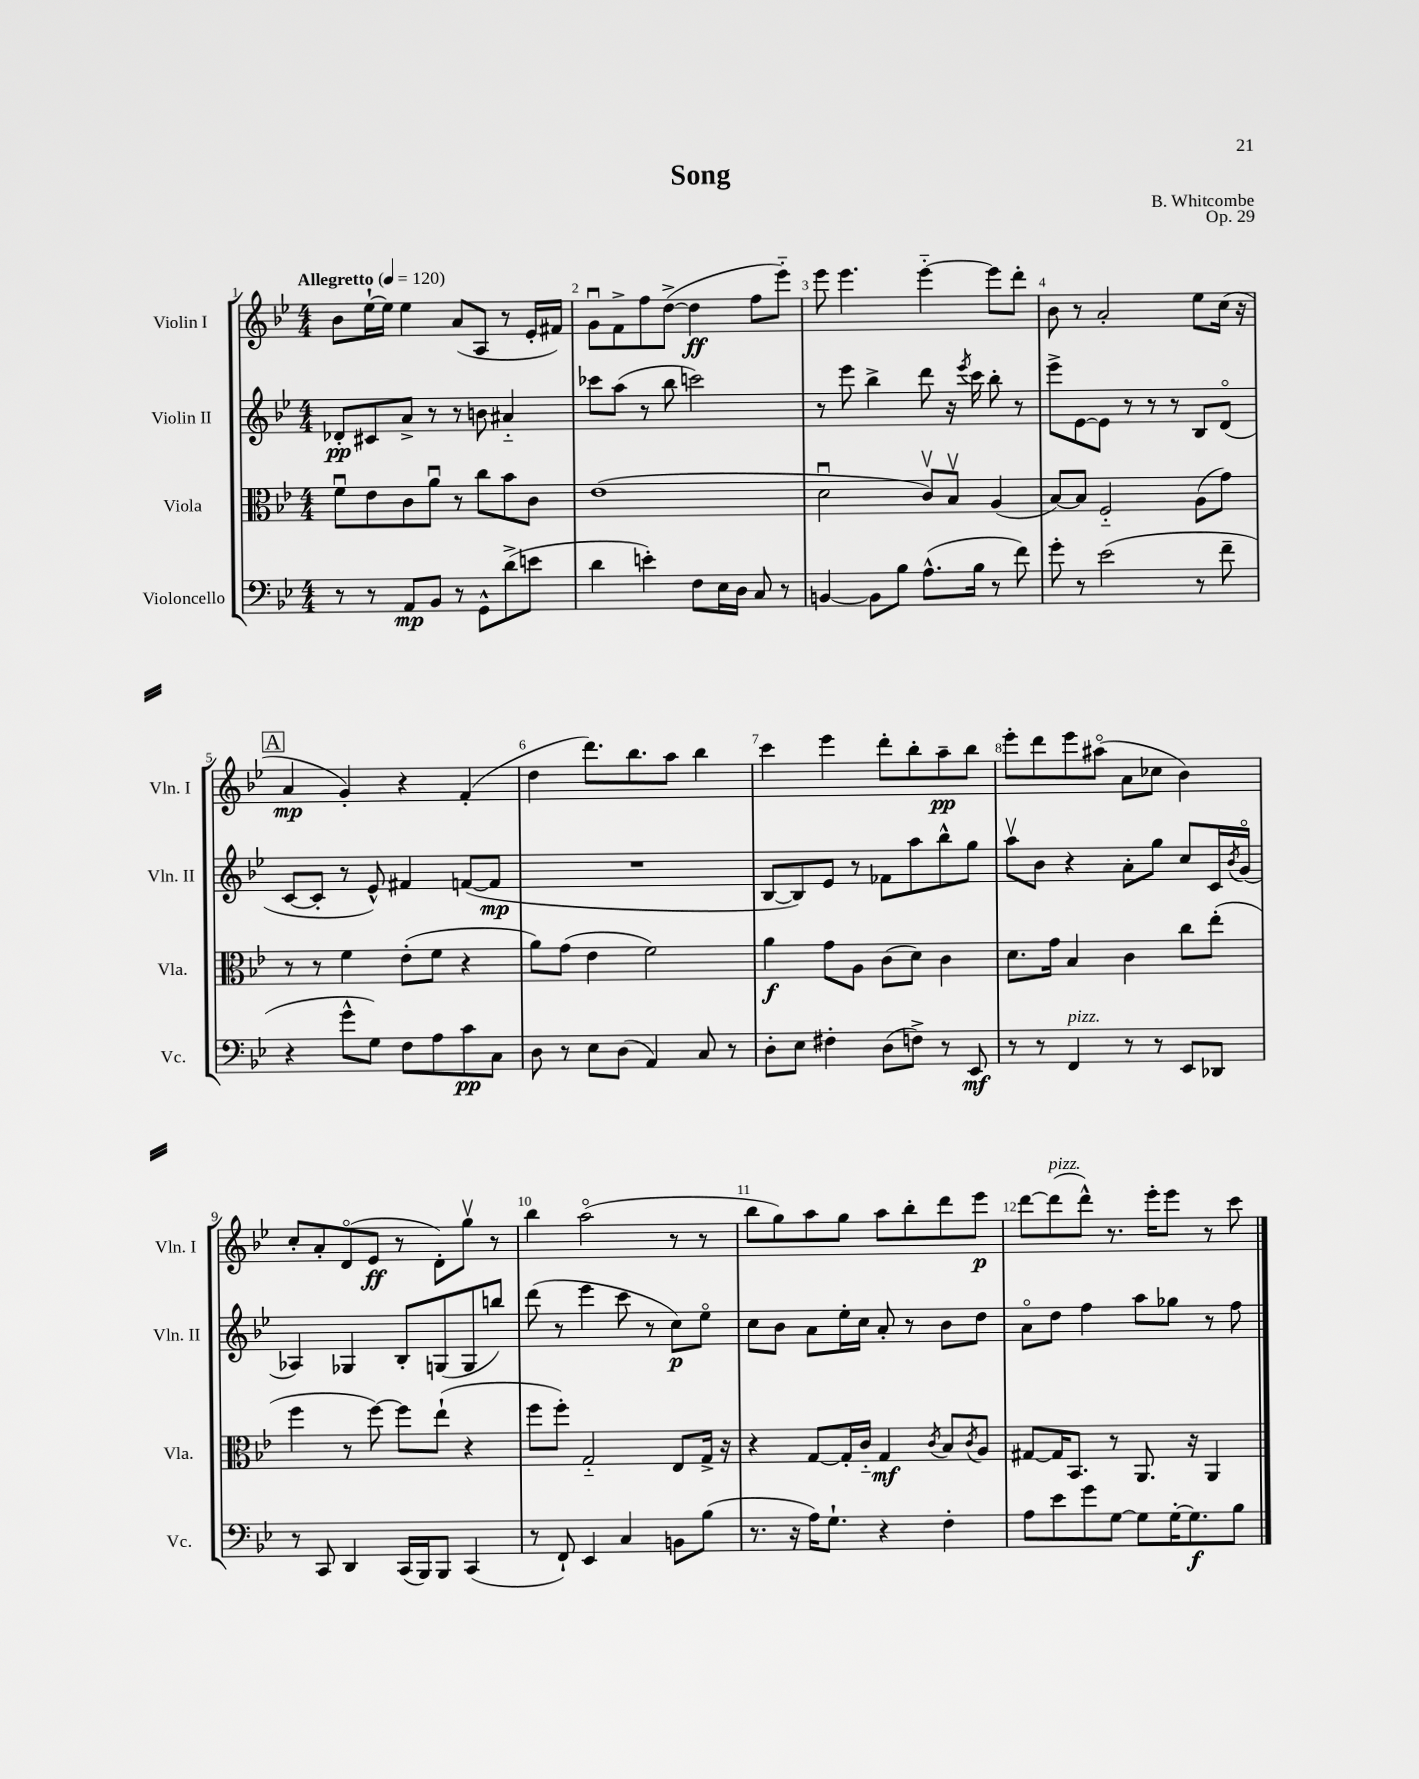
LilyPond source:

\header { title = "Song" composer = "B. Whitcombe" opus = "Op. 29" }
<<
\new StaffGroup <<
\new Staff = "s0" \with { instrumentName = "Violin I" shortInstrumentName = "Vln. I" } {
    \clef treble \key bes \major \numericTimeSignature \time 4/4 \tempo "Allegretto" 4 = 120
    bes'8 ees''16~-! ees''16 ees''4 a'8( a8 r8 ees'16-. fis'16) |
    g'8\downbow f'8-> f''8 d''8~->( d''4\ff f''8 ees'''8-_) |
    ees'''8 ees'''4. ees'''4~-_ ees'''8 d'''8-. |
    bes'8 r8 a'2-. ees''8 c''16( r16 |
    \mark \markup { \box "A" } a'4\mp g'4-.) r4 f'4-.( |
    d''4 d'''8.) bes''8. a''8 bes''4 |
    c'''4 ees'''4 d'''8-. bes''8-. a''8--\pp bes''8 |
    ees'''8-. d'''8 ees'''8 ais''8\flageolet( a'8 ces''8 bes'4) |
    c''8-. a'8-. d'8\flageolet( ees'8\ff r8 d'8-.) g''8\upbow r8 |
    bes''4 a''2\flageolet( r8 r8 |
    bes''8 g''8) a''8 g''8 a''8 bes''8-. d'''8 ees'''8\p |
    d'''8~ d'''8^\markup { \italic "pizz." }( d'''8-^) r8. ees'''16-. ees'''8 r8 c'''8 \bar "|." |
}
\new Staff = "s1" \with { instrumentName = "Violin II" shortInstrumentName = "Vln. II" } {
    \clef treble \key bes \major \numericTimeSignature \time 4/4
    des'8-.\pp cis'8 a'8-> r8 r8 b'8 ais'4-_ |
    ces'''8 a''8( r8 bes''8 c'''2) |
    r8 ees'''8 bes''4-> d'''8 r16 \acciaccatura { ees'''8 } c'''16 bes''8-. r8 |
    ees'''8-> ees'8~ ees'8 r8 r8 r8 bes8 d'8\flageolet( |
    \mark \markup { \box "A" } c'8~ c'8-. r8 ees'8-^) fis'4 f'8~( f'8\mp |
    R1 |
    bes8~ bes8) ees'8 r8 fes'8 a''8 bes''8-^ g''8 |
    a''8\upbow bes'8 r4 a'8-. g''8 c''8 c'16 \acciaccatura { bes'8 } g'16\flageolet( |
    aes4) ges4 bes8-. g8( g8 b''8) |
    d'''8( r8 ees'''4 c'''8 r8 c''8\p) ees''8\flageolet |
    c''8 bes'8 a'8 ees''16-. c''16 a'8-. r8 bes'8 d''8 |
    a'8\flageolet d''8 f''4 a''8 ges''8 r8 f''8 \bar "|." |
}
\new Staff = "s2" \with { instrumentName = "Viola" shortInstrumentName = "Vla." } {
    \clef alto \key bes \major \numericTimeSignature \time 4/4
    f'8\downbow ees'8 c'8 a'8\downbow r8 c''8 bes'8 c'8 |
    ees'1( |
    d'2\downbow c'8\upbow) bes8\upbow a4( |
    bes8~) bes8 f2-_ a8( g'8) |
    \mark \markup { \box "A" } r8 r8 f'4 ees'8-.( f'8 r4 |
    a'8) g'8( ees'4 f'2) |
    a'4\f g'8 a8 c'8( d'8) c'4 |
    d'8. g'16 bes4 c'4 c''8 ees''8-.( |
    f''4 r8 f''8~) f''8 ees''8-!( r4 |
    f''8 f''8-.) g2-_ ees8 g16-> r16 |
    r4 g8~ g16-. c'16-_ g4\mf \acciaccatura { c'8 } bes8 \acciaccatura { c'8 } a8 |
    gis8~ gis16 bes,8. r8 a,8. r16 a,4 \bar "|." |
}
\new Staff = "s3" \with { instrumentName = "Violoncello" shortInstrumentName = "Vc." } {
    \clef bass \key bes \major \numericTimeSignature \time 4/4
    r8 r8 a,8\mp bes,8 r8 g,8-^ d'8->( e'8 |
    d'4 e'4-.) f8 ees16 d16 c8 r8 |
    b,4~ b,8 bes8 a8.-^( bes16 r8 f'8) |
    g'8-. r8 ees'2( r8 f'8-- |
    \mark \markup { \box "A" } r4 g'8-^ g8) f8 a8 c'8\pp c8 |
    d8 r8 ees8 d8( a,4) c8 r8 |
    d8-. ees8 fis4-. d8( f8->) r8 ees,8\mf |
    r8 r8 f,4^\markup { \italic "pizz." } r8 r8 ees,8 des,8 |
    r8 c,8 d,4 c,16( bes,,16) bes,,8 c,4( |
    r8 f,8-!) ees,4 c4 b,8 bes8( |
    r8. r16 a16) g8.-! r4 f4-. |
    a8 ees'8 g'8 g8~ g8 g16~-. g8.\f bes8 \bar "|." |
}
>>
>>
\layout { \context { \Score \override BarNumber.break-visibility = ##(#f #t #t) barNumberVisibility = #all-bar-numbers-visible } }
